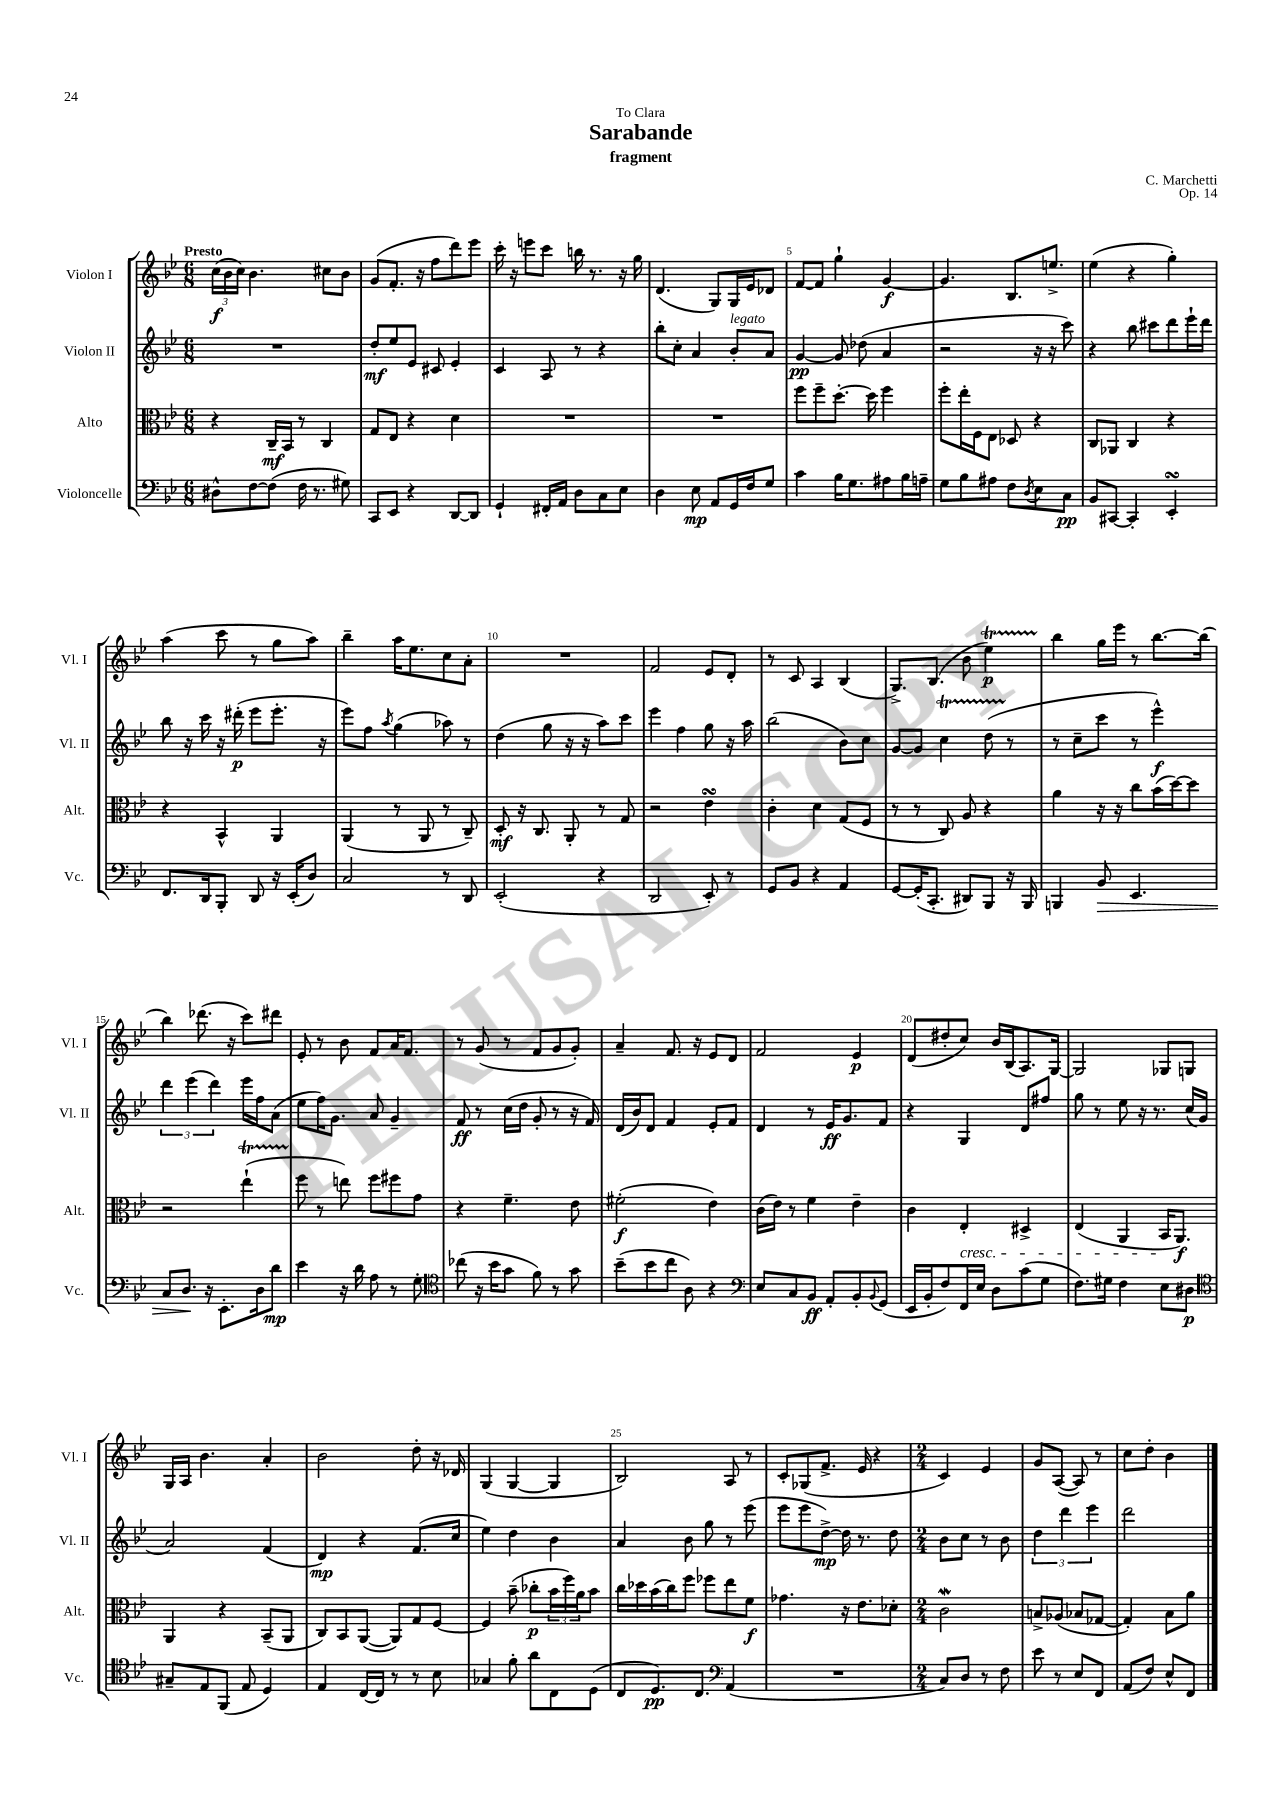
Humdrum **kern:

**kern	**kern	**kern	**kern
*staff4	*staff3	*staff2	*staff1
*clefF4	*clefC3	*clefG2	*clefG2
*k[b-e-]	*k[b-e-]	*k[b-e-]	*k[b-e-]
*M6/8	*M6/8	*M6/8	*M6/8
8D#^^	4r	2.r	(24cc
.	.	.	24b-
.	.	.	24cc)
[8F	.	.	4.b-
(8F]	16C~	.	.
.	16BB-	.	.
16F	8r	.	.
8.r	.	.	.
.	4C	.	8cc#
8G#)	.	.	8b-
=	=	=	=
8CC	8G	8dd'	(8g
8EE-	8E-	8ee-	8.f'
4r	4r	8e-	.
.	.	.	16r
.	.	8c#	8ff
[8DD	4d	4e-'	8ddd)
8DD]	.	.	8eee-
=	=	=	=
4GG`	2.r	4c	16ccc'
.	.	.	16r
.	.	.	8eee
16FF#'	.	8A	8ccc
16AA	.	.	.
8D	.	8r	16bb
.	.	.	8.r
8C	.	4r	.
8E-	.	.	16r
.	.	.	16gg
=	=	=	=
4D	2.r	8bb-'	(4.d
.	.	8cc'	.
8E-	.	4a	.
8AA	.	.	8G)
16GG	.	8b-'	16G
16F	.	.	16e-
8G	.	8a	8d-
=	=	=	=
4c	8ff	[4g	[8f
.	8ff~	.	8f]
16B-	[8.dd'	8g]	4gg`
8.G	.	.	.
.	.	(8dd-	.
.	16dd]	.	.
8A#	4ff	4a	[4g
16B-	.	.	.
16A~	.	.	.
=	=	=	=
8G	8ff'	2r	4.g]
8B-	16ee-'	.	.
.	16F	.	.
8A#	8E-	.	.
8F	8D-	.	8.B-
8qD	.	.	.
8E-	4r	16r	.
.	.	16r	8.ee^
8C	.	8ccc)	.
=	=	=	=
8BB-	8C	4r	(4ee-
[8CC#	8AA-	.	.
4CC#']	4C	8bb-	4r
.	.	8ccc#	.
4EE-'	4r	8ddd	4gg')
.	.	16eee-`	.
.	.	16ddd	.
=	=	=	=
8.FF	4r	8bb-	(4aa
.	.	16r	.
16DD	.	16ccc	.
8BBB-'	4BB-^^	16r	8ccc
.	.	(16ddd#'	.
8DD	.	8eee-	8r
16r	4AA	8.eee-'	8gg
(16EE-'	.	.	.
8D)	.	.	8aa)
.	.	16r	.
=	=	=	=
2C	(4AA	8eee-)	4bb-~
.	.	8ff	.
.	.	8qaa	.
.	8r	(4gg	16aa
.	.	.	8.ee-
.	8AA	.	.
8r	8r	8aa-)	8cc
8DD	8C~)	8r	8a'
=	=	=	=
(2EE-'	8D'	(4dd	2.r
.	16r	.	.
.	8.C	.	.
.	.	8gg	.
.	8AA'	16r	.
.	.	16r	.
4r	8r	8aa)	.
.	8G	8ccc	.
=	=	=	=
2DD	2r	4eee-	2f
.	.	4ff	.
8EE-')	4e-	8gg	8e-
8r	.	16r	8d'
.	.	16aa	.
=	=	=	=
8GG	4c'	(2bb-	8r
8BB-	.	.	8c
4r	4d	.	4A
4AA	(8G	8b-)	(4B-
.	8F	8cc	.
=	=	=	=
[8GG	8r	[8g	8.G^)
(16GG']	8r	8g]	.
8.CC'	.	.	(8.B-
.	8C)	4cc	.
8DD#)	8A	.	8b-
8BBB-	4r	(8dd	4ee-)
16r	.	8r	.
16BBB-	.	.	.
=	=	=	=
4BBB	4a	8r	4bb-
.	.	8cc~	.
8BB-	16r	8ccc	16gg
.	16r	.	16eee-
4.EE-	8cc	8r	8r
.	(16b-	4eee-^^)	[8.bb-
.	[16dd)	.	.
.	8dd]	.	.
.	.	.	(16bb-]
=	=	=	=
8C	2r	6ddd	4bb-)
8.D	.	.	.
.	.	(6eee-	.
.	.	.	(8.ddd-
16r	.	.	.
.	.	6ddd)	.
8.EE-'	.	.	.
.	.	.	16r
.	(4ee-`	16eee-	8ccc)
16D	.	16ff	.
8d	.	(8a	8ddd#
=	=	=	=
4e-	8ff	8ee-	8e-'
.	8r	16ff)	8r
.	.	8.g	.
16r	8ee)	.	8b-
16d	.	.	.
8A	8ff	8a	8f
8r	8ff#	4g~	16a
.	.	.	8.f
8G'	8g	.	.
=	=	=	=
*clefC4	*	*	*
(8cc-	4r	8f	8r
16r	.	8r	(8g
16b-	.	.	.
8g	4.f~	(16cc	8r
.	.	16dd	.
8f)	.	8g'	8f
8r	.	8r	8g
8g	8e-	16r	8g')
.	.	16f)	.
=	=	=	=
(8b-~	(2f#'	(16d	4a~
.	.	16b-)	.
8b-	.	8d	.
8cc	.	4f	8.f
8A)	.	.	.
.	.	.	16r
4r	4e-)	8e-'	8e-
.	.	8f	8d
=	=	=	=
*clefF4	*	*	*
8E-	(16c	4d	2f
.	16e-)	.	.
8C	8r	.	.
8BB-	4f	8r	.
8AA'	.	16e-	.
.	.	8.g	.
8BB-'	4e-~	.	4e-
8qqBB-	.	.	.
(8GG	.	8f	.
=	=	=	=
16EE-	4c	4r	(8d
16BB-'	.	.	.
8F)	.	.	8dd#'
16FF	4E-'	4G	8cc)
16E-	.	.	.
8D	.	.	16b-
.	.	.	(16B-
(8c	4D#^	8d	8.A)
8G	.	8ff#	.
.	.	.	[16G
=	=	=	=
8.F)	(4E-	8gg	2G]
.	.	8r	.
16G#	.	.	.
4F	4AA	8ee-	.
.	.	16r	.
.	.	8.r	.
8E-	16BB-	.	8G-
.	8.AA)	.	.
8D#	.	(16cc	8G
.	.	16g	.
=	=	=	=
*clefC4	*	*	*
8G#~	4AA	2a)	16G
.	.	.	16A
8E-	.	.	4.b-
(8FF	4r	.	.
8E-	.	.	.
4D)	(8BB-~	(4f	4a'
.	8AA	.	.
=	=	=	=
4E-	8C)	4d)	2b-
.	8BB-	.	.
[16C	([8AA	4r	.
16C]	.	.	.
8r	8AA])	.	.
8r	8G	(8.f	8dd'
8B-	[8F	.	16r
.	.	16cc	16d-
=	=	=	=
4G-	4F]	4ee-)	(4G
8f'	(8b-~	4dd	[4G
8a	8cc-'	.	.
8C	24b-	4b-	4G]
.	24ff)	.	.
.	24a	.	.
(8D	8b-	.	.
=	=	=	=
8C	16cc	4a	2B-)
.	16dd-	.	.
8.D)	(16b-	.	.
.	16cc)	.	.
.	8ff	8b-	.
8.C	.	.	.
.	8ff-	8gg	.
*clefF4	*	*	*
(4AA	8ee-	8r	8A
.	8f	(8eee-	8r
=	=	=	=
2.r	4.g-	8eee-	8c'
.	.	8eee-	(8G-
.	.	[8dd^)	8.f^
.	16r	16dd]	.
.	8.e-	8.r	16e-
.	.	.	4r
.	8d-'	8dd	.
=	=	=	=
*M2/4	*M2/4	*M2/4	*M2/4
8C)	2c	8b-	4c)
8D	.	8cc	.
8r	.	8r	4e-
8F	.	8b-	.
=	=	=	=
8e-	8B^	6dd	8g
8r	(8A-	.	([8A
.	.	6ddd	.
8E-	8B-	.	8A])
.	.	6eee-	.
8FF	[8G-	.	8r
=	=	=	=
(8AA	4G-'])	2ddd	8cc
8F)	.	.	8dd'
8E-^^	8B-	.	4b-
8FF	8a	.	.
==	==	==	==
*-	*-	*-	*-
